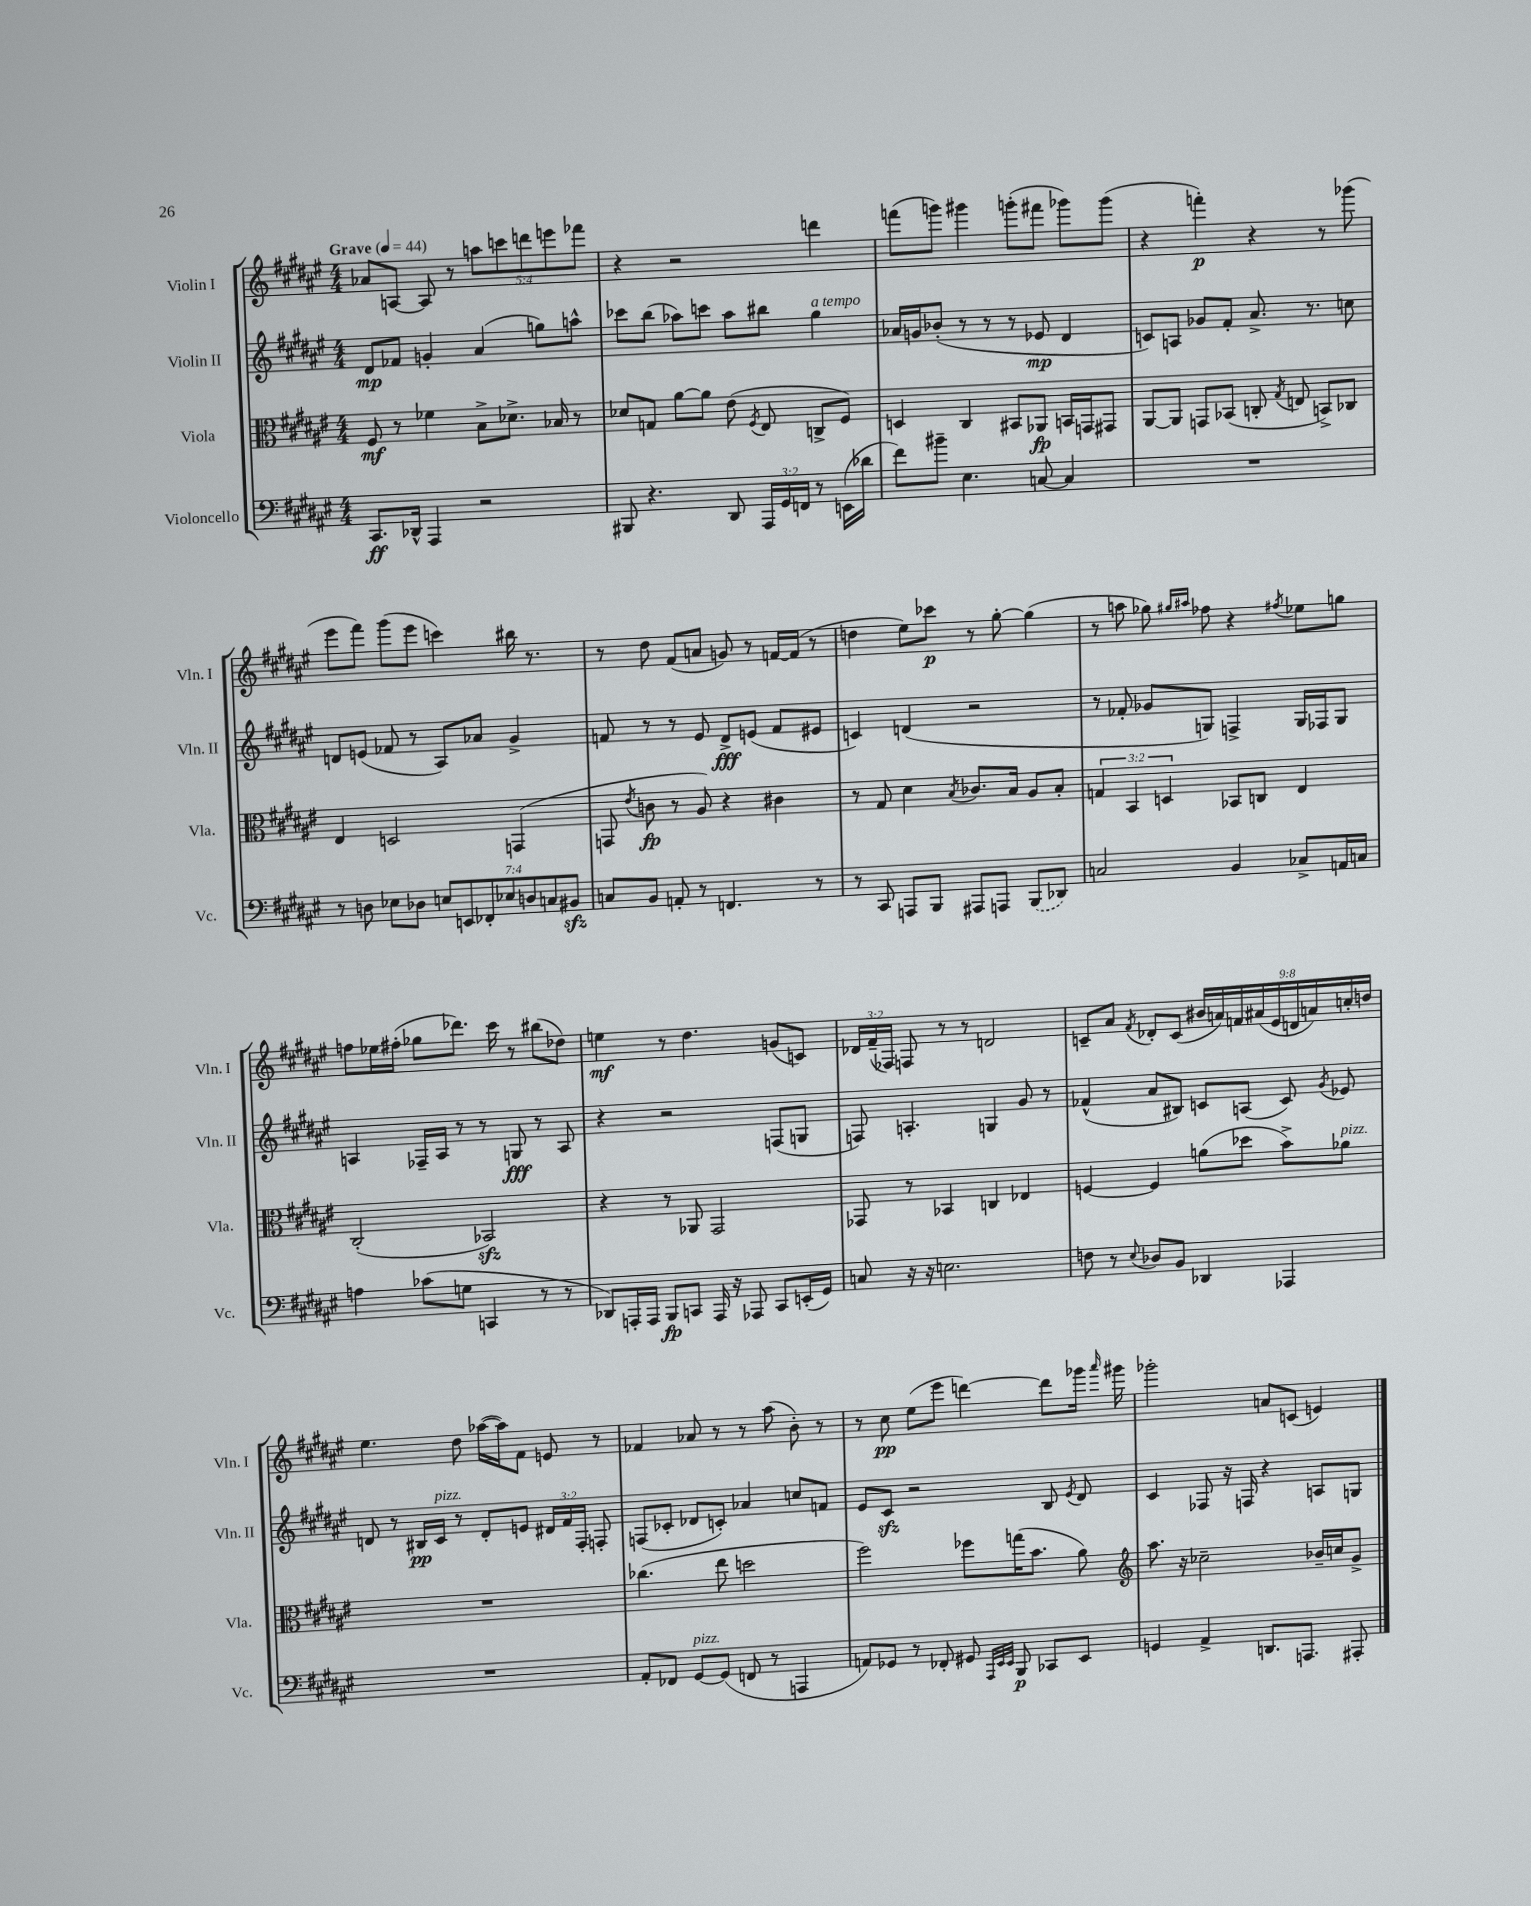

**kern	**dynam	**kern	**dynam	**kern	**dynam	**kern	**dynam
*part4	*part4	*part3	*part3	*part2	*part2	*part1	*part1
*staff4	*staff4	*staff3	*staff3	*staff2	*staff2	*staff1	*staff1
*I"Violoncello	*	*I"Viola	*	*I"Violin II	*	*I"Violin I	*
*I'Vc.	*	*I'Vla.	*	*I'Vln. II	*	*I'Vln. I	*
*clefF4	*	*clefC3	*	*clefG2	*	*clefG2	*
*k[f#c#g#d#a#e#]	*	*k[f#c#g#d#a#e#]	*	*k[f#c#g#d#a#e#]	*	*k[f#c#g#d#a#e#]	*
*M4/4	*	*M4/4	*	*M4/4	*	*M4/4	*
*MM44	*	*MM44	*	*MM44	*	*MM44	*
=1	=1	=1	=1	=1	=1	=1	=1
!	!	!	!	!	!	!LO:TX:a:B:t=Grave	!
8.CC#/L	ff	8F#/	mf	8d#/L	mp	8a-X/L	.
.	.	8r	.	8f-X/J	.	[8An/J	.
16DD-X^^/Jk	.	.	.	.	.	.	.
4AAA#/	.	4f-X\	.	4gn'/	.	8A/]	.
.	.	.	.	.	.	8r	.
2r	.	8B^\L	.	(4a#/	.	10aan\L	.
.	.	.	.	.	.	10cccn\	.
.	.	8.d-X^\J	.	.	.	.	.
.	.	.	.	.	.	10dddn\	.
.	.	.	.	8ggn\L)	.	.	.
.	.	.	.	.	.	10eeen\	.
.	.	16B-X/	.	.	.	.	.
.	.	8r	.	8aan^^\J	.	.	.
.	.	.	.	.	.	10fff-X\J	.
=2	=2	=2	=2	=2	=2	=2	=2
8BBB#X/	.	8d-X/L	.	8ccc-X\L	.	4r	.
4.r	.	8Gn/J	.	(8bb\J	.	.	.
.	.	[8a#\L	.	8aa-X\L)	.	2r	.
.	.	8a#\J]	.	8cccn\J	.	.	.
8DD#/	.	(8e#\	.	8aa-\L	.	.	.
.	.	8qF#/	.	.	.	.	.
24AAA#/LL	.	8E#/	.	8bb#X\J	.	.	.
24GG#/	.	.	.	.	.	.	.
24FFn/JJ	.	.	.	.	.	.	.
!	!	!	!	!LO:TX:a:i:t=a tempo	!	!	!
8r	.	8Cn^/L	.	4gg#\	.	4dddn\	.
(16EEn\LL	.	8F#/J)	.	.	.	.	.
16d-X\JJ	.	.	.	.	.	.	.
=3	=3	=3	=3	=3	=3	=3	=3
8f#\L)	.	4Dn/	.	16a-X/LL	.	(8fffn\L	.
.	.	.	.	16gn/J	.	.	.
8b#X~\J	.	.	.	(8b-X'/J	.	8gggn\J)	.
4.E#\	.	4C#/	.	8r	.	4ggg#X\	.
.	.	.	.	8r	.	.	.
.	.	8BB#X/L	.	8r	.	(8gggn'\L	.
[8Cn/	.	8AA-X/J	fp	8e-X/	mp	8fff#X\J	.
4C/]	.	16BBn/LL	.	4d#/	.	8ggg-X\L)	.
.	.	16GGn/J	.	.	.	.	.
.	.	8GG#X/J	.	.	.	(8ggg-\J	.
=4	=4	=4	=4	=4	=4	=4	=4
1r	.	[8AA#/L	.	8cn/L)	.	4r	.
.	.	8AA#/J]	.	8An/J	.	.	.
.	.	8GGn/L	.	8g-X/L	.	4fffn'\)	p
.	.	(8BB-X/J	.	8f#'/J	.	.	.
.	.	8Cn'/	.	8.a#^/	.	4r	.
.	.	8qG#/	.	.	.	.	.
.	.	8En/	.	.	.	.	.
.	.	.	.	8.r	.	.	.
.	.	8BBn^/L)	.	.	.	8r	.
.	.	8C-X/J	.	8ccn\	.	(8ggg-X\	.
!!LO:LB:g=z
=5	=5	=5	=5	=5	=5	=5	=5
8r	.	4E#/	.	8dn/L	.	8eee#\L	.
8Dn\	.	.	.	(8en/J	.	8fff#\J)	.
8E-X\L	.	2Dn/	.	8f-X/	.	(8ggg#\L	.
8D-X\J	.	.	.	8r	.	8eee#\J	.
14En/L	.	.	.	8A#/L)	.	4cccn\)	.
14EEn/	.	.	.	.	.	.	.
.	.	.	.	8a-X/J	.	.	.
14FF-X'/	.	.	.	.	.	.	.
14E-X/	.	.	.	.	.	.	.
.	.	(4GGn/	.	4g#^/	.	16bb#X\	.
14Dn/	.	.	.	.	.	.	.
.	.	.	.	.	.	8.r	.
14Cn/	.	.	.	.	.	.	.
14BB#Xzz/J	.	.	.	.	.	.	.
=6	=6	=6	=6	=6	=6	=6	=6
8Cn/L	.	8GGn/	.	8fn/	.	8r	.
.	.	8qe#/	.	.	.	.	.
8BB/J	.	8cn\	fp	8r	.	8dd#\	.
8AAn'/	.	8r	.	8r	.	(8f#/L	.
8r	.	8A#/)	.	8e#/	.	8an/J	.
4.FFn/	.	4r	.	8d#^/L	fff	8gn/)	.
.	.	.	.	(8en/J	.	8r	.
.	.	4c#X\	.	8f/L	.	[16fn/LL	.
.	.	.	.	.	.	(16f/JJ]	.
8r	.	.	.	8e#X/J	.	8r	.
=7	=7	=7	=7	=7	=7	=7	=7
8r	.	8r	.	4cn/)	.	4ddn\	.
8CC#/	.	8G#/	.	.	.	.	.
8AAAn/L	.	4d#\	.	(4dn/	.	8ee#\L)	.
8BBB/J	.	.	.	.	.	8ccc-X\J	p
.	.	8qB/	.	.	.	.	.
8AAA#X/L	.	8.c-X/L	.	2r	.	8r	.
8AAAn/J	.	.	.	.	.	[8gg#'\	.
.	.	16B/Jk	.	.	.	.	.
(8BBB/L	.	8A#/L	.	.	.	(4gg#\]	.
8DD-X/J)	.	8B'/J	.	.	.	.	.
=8	=8	=8	=8	=8	=8	=8	=8
2Cn/	.	6Gn/	.	8r	.	8r	.
.	.	.	.	8f-X'/	.	8aan\	.
.	.	6BB/	.	.	.	.	.
.	.	.	.	8g-X/L	.	8gg-X\)	.
.	.	6Dn/	.	.	.	.	.
.	.	.	.	.	.	16qqgg#X/LL	.
.	.	.	.	.	.	16qqaa#X/JJ	.
.	.	.	.	8Gn/J)	.	8ff-X\	.
4BB/	.	8BB-X/L	.	4Fn^/	.	4r	.
.	.	8Cn/J	.	.	.	.	.
.	.	.	.	.	.	8qff#X/	.
8C-X^/L	.	4E#/	.	16G/LL	.	8ee-X\L	.
.	.	.	.	16F-X/J	.	.	.
16AAn/L	.	.	.	8G/J	.	8ggn\J	.
16Cn/JJ	.	.	.	.	.	.	.
!!LO:LB:g=z
=9	=9	=9	=9	=9	=9	=9	=9
4An\	.	(2C#'/	.	4An/	.	8ffn\L	.
.	.	.	.	.	.	16ee-X\L	.
.	.	.	.	.	.	(16ff#X'\JJ	.
(8c-X\L	.	.	.	16F-X~/LL	.	8gg-X\L	.
.	.	.	.	16A/JJ	.	.	.
8Gn\J	.	.	.	8r	.	8.ddd-X\J)	.
4CCn/	.	2BB-Xzz/)	.	8r	.	.	.
.	.	.	.	.	.	16ccc#\	.
.	.	.	.	8Gn/	fff	8r	.
8r	.	.	.	8r	.	(8bb#X\L	.
8r	.	.	.	8A/	.	8dd-X\J)	.
=10	=10	=10	=10	=10	=10	=10	=10
8DD-X/L)	.	4r	.	4r	.	4een\	mf
16AAAn'/L	.	.	.	.	.	.	.
16AAA/JJ	.	.	.	.	.	.	.
8BBB/L	fp	8r	.	2r	.	8r	.
8CCn/J	.	8AA-X/	.	.	.	4.dd#\	.
16AAA/	.	2GG#/	.	.	.	.	.
16r	.	.	.	.	.	.	.
8AAA-X/	.	.	.	.	.	.	.
8CC/L	.	.	.	(8Fn/L	.	(8gn/L	.
(16EEn'/L	.	.	.	8Gn/J	.	8cn/J)	.
16GG#/JJ)	.	.	.	.	.	.	.
=11	=11	=11	=11	=11	=11	=11	=11
8Cn/	.	8GG-X/	.	8Fn/)	.	24d-X/LL	.
.	.	.	.	.	.	(24f#~/	.
.	.	.	.	.	.	24F-X/JJ)	.
16r	.	8r	.	4.An'/	.	8Fn/	.
16r	.	.	.	.	.	.	.
2.En\	.	4BB-X/	.	.	.	8r	.
.	.	.	.	.	.	8r	.
.	.	4Cn/	.	4Gn/	.	2dn/	.
.	.	4E-X/	.	8g#/	.	.	.
.	.	.	.	8r	.	.	.
=12	=12	=12	=12	=12	=12	=12	=12
8Fn\	.	[4Fn/	.	(4f-X^^/	.	8cn~/L	.
8r	.	.	.	.	.	8a#/J	.
8qqE#/	.	.	.	.	.	8qf#/	.
8D-X/L	.	4F/]	.	8a#/L	.	8d-X'/L	.
8BB/J	.	.	.	8B#X/J)	.	(8c/J	.
4DD-X/	.	(8an\L	.	8cn/L	.	18b#X/LL	.
.	.	.	.	.	.	18an/)	.
.	.	.	.	.	.	18fn/	.
.	.	8dd-X\J	.	(8An/J	.	.	.
.	.	.	.	.	.	(18a#X/	.
.	.	.	.	.	.	18e#/	.
4AAA-X/	.	8b^\L)	.	8c/)	.	.	.
.	.	.	.	.	.	18dn/	.
.	.	.	.	.	.	18an/)	.
.	.	.	.	8qg#/	.	.	.
!	!	!LO:TX:a:i:t=pizz.	!	!	!	!	!
.	.	8a-X\J	.	8e-X/	.	.	.
.	.	.	.	.	.	18ccn'/	.
.	.	.	.	.	.	18ddn/JJ	.
!!LO:LB:g=z
=13	=13	=13	=13	=13	=13	=13	=13
1r	.	1r	.	8dn/	.	4.ee#\	.
.	.	.	.	8r	.	.	.
.	.	.	.	16B#X/LL	pp	.	.
!	!	!	!	!LO:TX:a:i:t=pizz.	!	!	!
.	.	.	.	16c#/JJ	.	.	.
.	.	.	.	8r	.	8dd#\	.
.	.	.	.	8d'/L	.	([16aa-X\LL	.
.	.	.	.	.	.	16aa-\J])	.
.	.	.	.	8en/J	.	8f#\J	.
.	.	.	.	24d#X/LL	.	8en/	.
.	.	.	.	24f#/	.	.	.
.	.	.	.	24F#'/JJ	.	.	.
.	.	.	.	8Fn'/	.	8r	.
=14	=14	=14	=14	=14	=14	=14	=14
8AA#'/L	.	(4.cc-X\	.	(8Fn/L	.	4f-X/	.
8FF-X/J	.	.	.	8c-X'/J	.	.	.
!LO:TX:a:i:t=pizz.	!	!	!	!	!	!	!
[8GG#/L	.	.	.	8d-X/L	.	8a-X/	.
(8GG#/J]	.	8ee#\	.	8cn'/J)	.	8r	.
8FFn/	.	2ddn\	.	4a-X/	.	8r	.
8r	.	.	.	.	.	(8aa#\	.
4AAAn/	.	.	.	8ccn/L	.	8b'\)	.
.	.	.	.	8fn/J	.	8r	.
=15	=15	=15	=15	=15	=15	=15	=15
8AAn/L)	.	2ff#\)	.	8e#/L	.	8r	.
8GG-X/J	.	.	.	8c#zz/J	.	8cc#\	pp
8r	.	.	.	2r	.	(8ee#\L	.
8FF-X'/	.	.	.	.	.	8eee#\J	.
8GG#X/	.	8ff-X\L	.	.	.	[4dddn\)	.
32qqAAA#/LLL	.	.	.	.	.	.	.
32qqEE#/	.	.	.	.	.	.	.
32qqEE#/JJJ	.	.	.	.	.	.	.
8BBB/	p	(16ggn\K	.	.	.	.	.
.	.	8.b\J	.	.	.	.	.
8CC-X/L	.	.	.	8B/	.	8ddd\L]	.
.	.	.	.	8qe#/	.	.	.
8EE#/J	.	8a#\)	.	8d#/	.	16ggg-X\Jk	.
.	.	.	.	.	.	16qqaaa#/	.
.	.	.	.	.	.	16ggg#X\	.
=16	=16	=16	=16	=16	=16	=16	=16
*	*	*clefG2	*	*	*	*	*
4GGn/	.	8.aa#\	.	4c#/	.	2ggg-X'\	.
.	.	16r	.	.	.	.	.
4AA#^/	.	2cc-X~\	.	8F-X/	.	.	.
.	.	.	.	16r	.	.	.
.	.	.	.	16Fn/	.	.	.
8.DDn/L	.	.	.	4r	.	8an/L	.
.	.	.	.	.	.	(8cn/J	.
8.AAAn/J	.	.	.	.	.	.	.
.	.	16b-X~/LL	.	8An/L	.	4en/)	.
.	.	16ccn/J	.	.	.	.	.
8AAA#X'/	.	8g#^/J	.	8Gn/J	.	.	.
==	==	==	==	==	==	==	==
*-	*-	*-	*-	*-	*-	*-	*-
